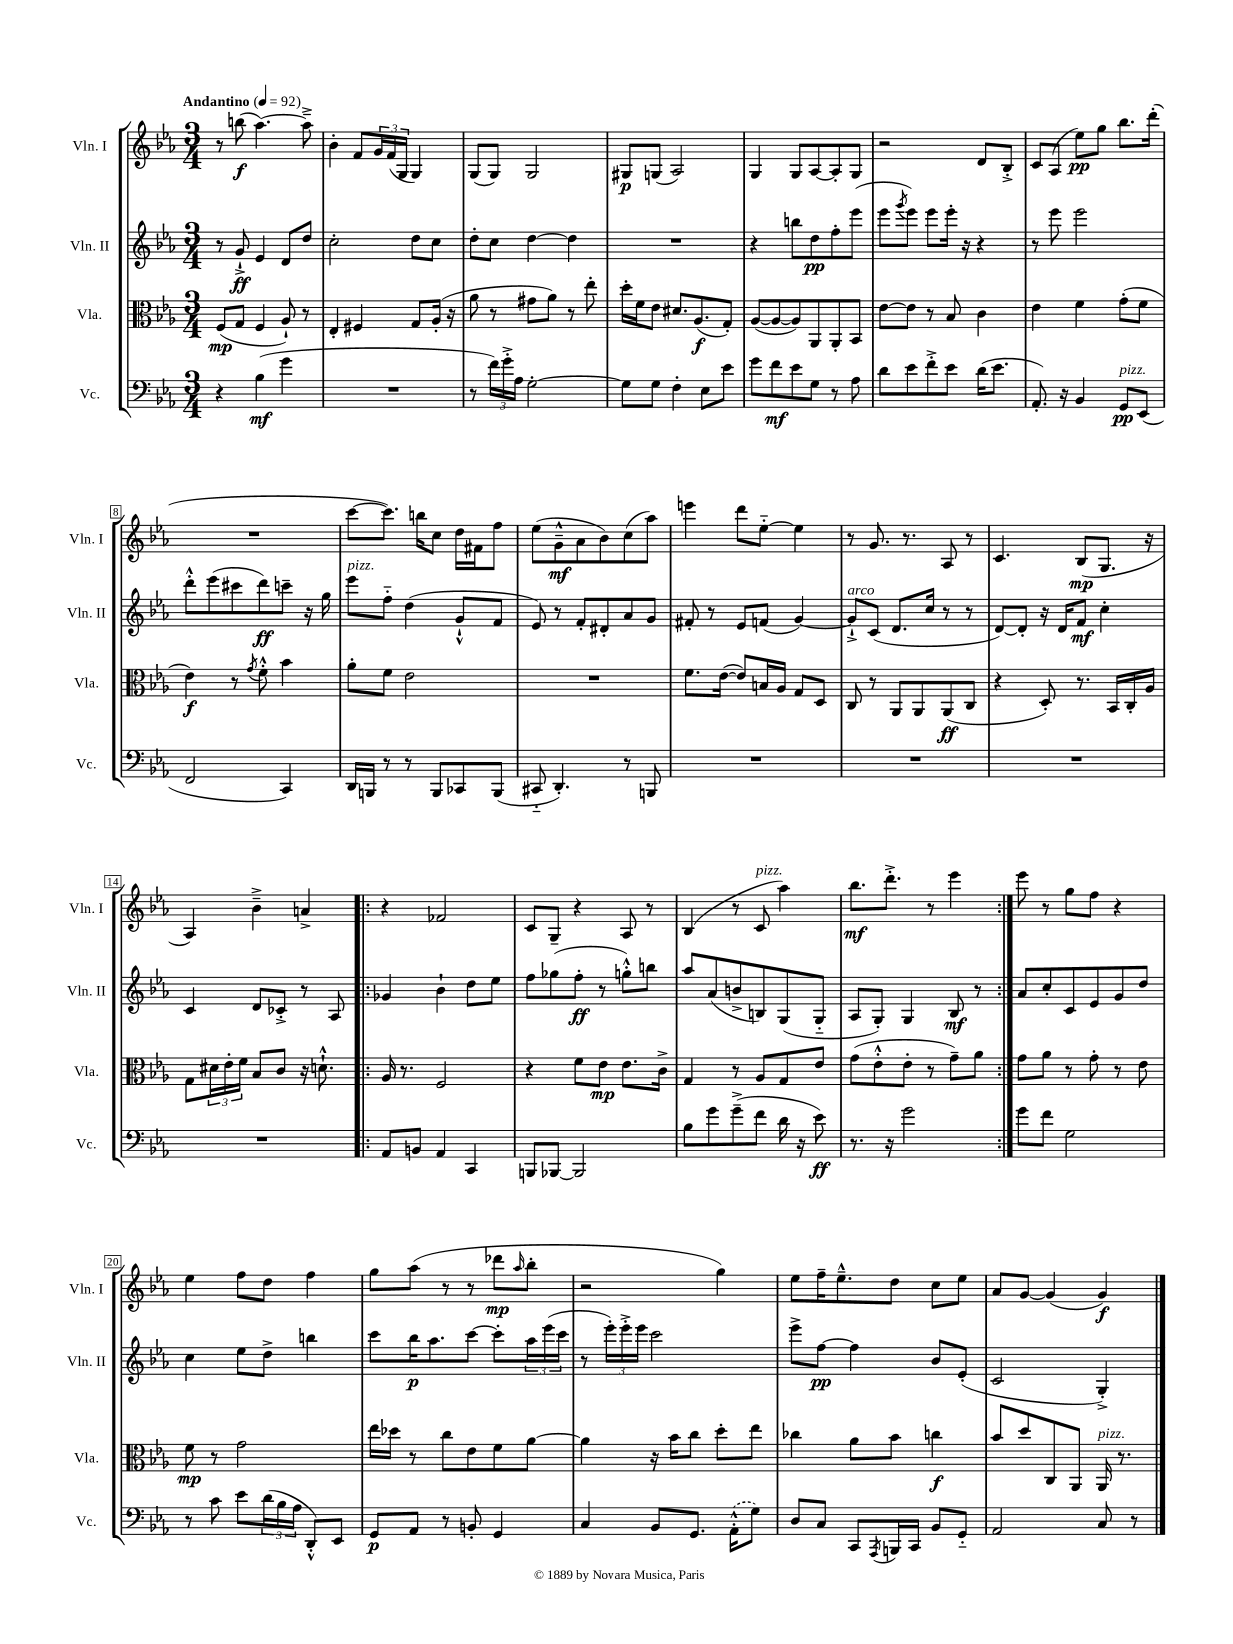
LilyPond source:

<<
\new StaffGroup <<
\new Staff = "s0" \with { instrumentName = "Vln. I" shortInstrumentName = "Vln. I" } {
    \clef treble \key ees \major \numericTimeSignature \time 3/4 \tempo "Andantino" 4 = 92
    r8 b''8\f( aes''4.~) aes''8---> |
    bes'4-. f'8 \tuplet 3/2 { g'16 f'16( g16 } g4) |
    g8( g8) g2 |
    gis8\p g8( aes2) |
    g4 g8 aes8~ aes8-. g8 |
    r2 d'8 bes8-.-> |
    c'8 aes8( ees''8\pp) g''8 bes''8. d'''16-.( |
    R2. |
    c'''8~ c'''8.) b''16 c''8 d''16 fis'16 f''8 |
    ees''8( g'8---^\mf aes'8 bes'8) c''8( aes''8) |
    e'''4 d'''8 ees''8~-_ ees''4 |
    r8 g'8. r8. aes8 r8 |
    c'4. bes8\mp( g8. r16 |
    aes4) bes'4---> a'4-> |
    \repeat volta 2 { r4 fes'2 |
    c'8 g8-- r4 aes8 r8 |
    bes4( r8 c'8^\markup { \italic "pizz." } aes''4) |
    bes''8.\mf d'''8.-.-> r8 ees'''4 | }
    ees'''8 r8 g''8 f''8 r4 |
    ees''4 f''8 d''8 f''4 |
    g''8 aes''8( r8 r8 des'''8\mp \grace { aes''16 } bes''8-. |
    r2 g''4) |
    ees''8 f''16-- ees''8.---^ d''8 c''8 ees''8 |
    aes'8 g'8~ g'4( g'4\f) \bar "|." |
}
\new Staff = "s1" \with { instrumentName = "Vln. II" shortInstrumentName = "Vln. II" } {
    \clef treble \key ees \major \numericTimeSignature \time 3/4
    r8 g'8-!->\ff ees'4 d'8 d''8 |
    c''2-. d''8 c''8 |
    d''8-. c''8 d''4~ d''4 |
    R2. |
    r4 b''8 d''8\pp f''8-. ees'''8( |
    ees'''8 \acciaccatura { g'''8 } ees'''8) ees'''8 ees'''16-. r16 r4 |
    r8 ees'''8 ees'''2 |
    d'''8-.-^ ees'''8( cis'''8 d'''8\ff) c'''8-- r16 g''16 |
    ees'''8^\markup { \italic "pizz." } f''8-_ d''4( g'8-!-^ f'8 |
    ees'8) r8 f'8-. dis'8-. aes'8 g'8 |
    fis'8-. r8 ees'8 f'8( g'4~) |
    g'8-!->^\markup { \italic "arco" } c'8( d'8. c''16 r8 r8 |
    d'8~) d'8-. r16 d'16 f'8\mf c''4-. |
    c'4 d'8 ces'8-.-> r8 aes8 |
    \repeat volta 2 { ges'4 bes'4-! d''8 ees''8 |
    f''8 ges''8( f''8-.\ff r8 g''8-.-^) b''8 |
    aes''8 aes'8( b'8-> b8) g8( g8-_ |
    aes8 g8-.) g4 bes8\mf r8 | }
    aes'8 c''8-. c'8 ees'8 g'8 d''8 |
    c''4 ees''8 d''8-> b''4 |
    c'''8 bes''16\p aes''8. c'''8~ c'''8-. \tuplet 3/2 { aes''16 ees'''16( c'''16 } |
    r8 \tuplet 3/2 { ees'''16-.) ees'''16-.-> ees'''16 } c'''2 |
    ees'''8-> f''8~\pp f''4 bes'8 ees'8-.( |
    c'2 g4-.->) \bar "|." |
}
\new Staff = "s2" \with { instrumentName = "Vla." shortInstrumentName = "Vla." } {
    \clef alto \key ees \major \numericTimeSignature \time 3/4
    f8\mp( g8 f4 aes8-!) r8 |
    ees4-. fis4 g8 aes16-.( r16 |
    aes'8 r8 gis'8 aes'8) r8 ees''8-. |
    d''16-. f'16 ees'8 dis'8. aes8.\f( g8-.) |
    aes8~( aes8~ aes8) aes,8 aes,8-. bes,8 |
    ees'8~ ees'8 r8 bes8 c'4 |
    ees'4 f'4 g'8-.( f'8 |
    ees'4\f) r8 \acciaccatura { g'8 } f'8-.-^ bes'4 |
    aes'8-. f'8 ees'2 |
    R2. |
    f'8. ees'16~( ees'8) b16 aes16 g8 d8 |
    c8 r8 aes,8 aes,8 aes,8\ff( c8 |
    r4 d8-.) r8. bes,16 c16-. aes16 |
    g8 \tuplet 3/2 { dis'16 ees'16-. f'16 } bes8 c'8 r16 d'8.-!-^ |
    \repeat volta 2 { aes16 r8. f2 |
    r4 f'8 ees'8\mp ees'8. c'16-> |
    g4 r8 aes8 g8 ees'8 |
    g'8( ees'8-.-^ ees'8-. r8 g'8--) aes'8 | }
    g'8 aes'8 r8 g'8-. r8 ees'8 |
    f'8\mp r8 g'2 |
    ees''16 des''16 r8 c''8 ees'8 f'8 aes'8~ |
    aes'4 r16 bes'16 c''8 d''8-. ees''8 |
    ces''4 aes'8 bes'8 c''4\f |
    bes'8 d''8 c8 aes,8 aes,16^\markup { \italic "pizz." } r8. \bar "|." |
}
\new Staff = "s3" \with { instrumentName = "Vc." shortInstrumentName = "Vc." } {
    \clef bass \key ees \major \numericTimeSignature \time 3/4
    r4 bes4\mf( g'4 |
    R2. |
    r8 \tuplet 3/2 { f'16) g'16-.-> aes16 } g2~-. |
    g8 g8 f4-. ees8 ees'8 |
    g'8 f'8\mf ees'8 g8 r8 aes8 |
    d'8 ees'8 f'8-.-> ees'8 d'16( ees'8. |
    aes,8.-.) r16 bes,4 g,8\pp^\markup { \italic "pizz." } ees,8( |
    f,2 c,4) |
    d,16 b,,16 r8 r8 b,,8 ces,8 b,,8( |
    cis,8-_ d,4.-.) r8 b,,8 |
    R2. |
    R2. |
    R2. |
    R2. |
    \repeat volta 2 { aes,8 b,8 aes,4 c,4 |
    b,,8 bes,,8~ bes,,2 |
    bes8 g'8 g'8--->( f'8 d'16 r16 ees'8\ff) |
    r8. r16 g'2 | }
    g'8 f'8 g2 |
    r8 c'8 ees'8 \tuplet 3/2 { d'16( bes16 aes16 } d,8-.-^) ees,8 |
    g,8\p aes,8 r8 b,8-. g,4 |
    c4 bes,8 g,8. \once \slurDashed aes,16-.-^( g8) |
    d8 c8 c,8 \acciaccatura { aes,,8 } b,,16 c,16 bes,8 g,8-_ |
    aes,2 c8 r8 \bar "|." |
}
>>
>>
\layout { \context { \Score \override BarNumber.stencil = #(make-stencil-boxer 0.1 0.3 ly:text-interface::print) } }
